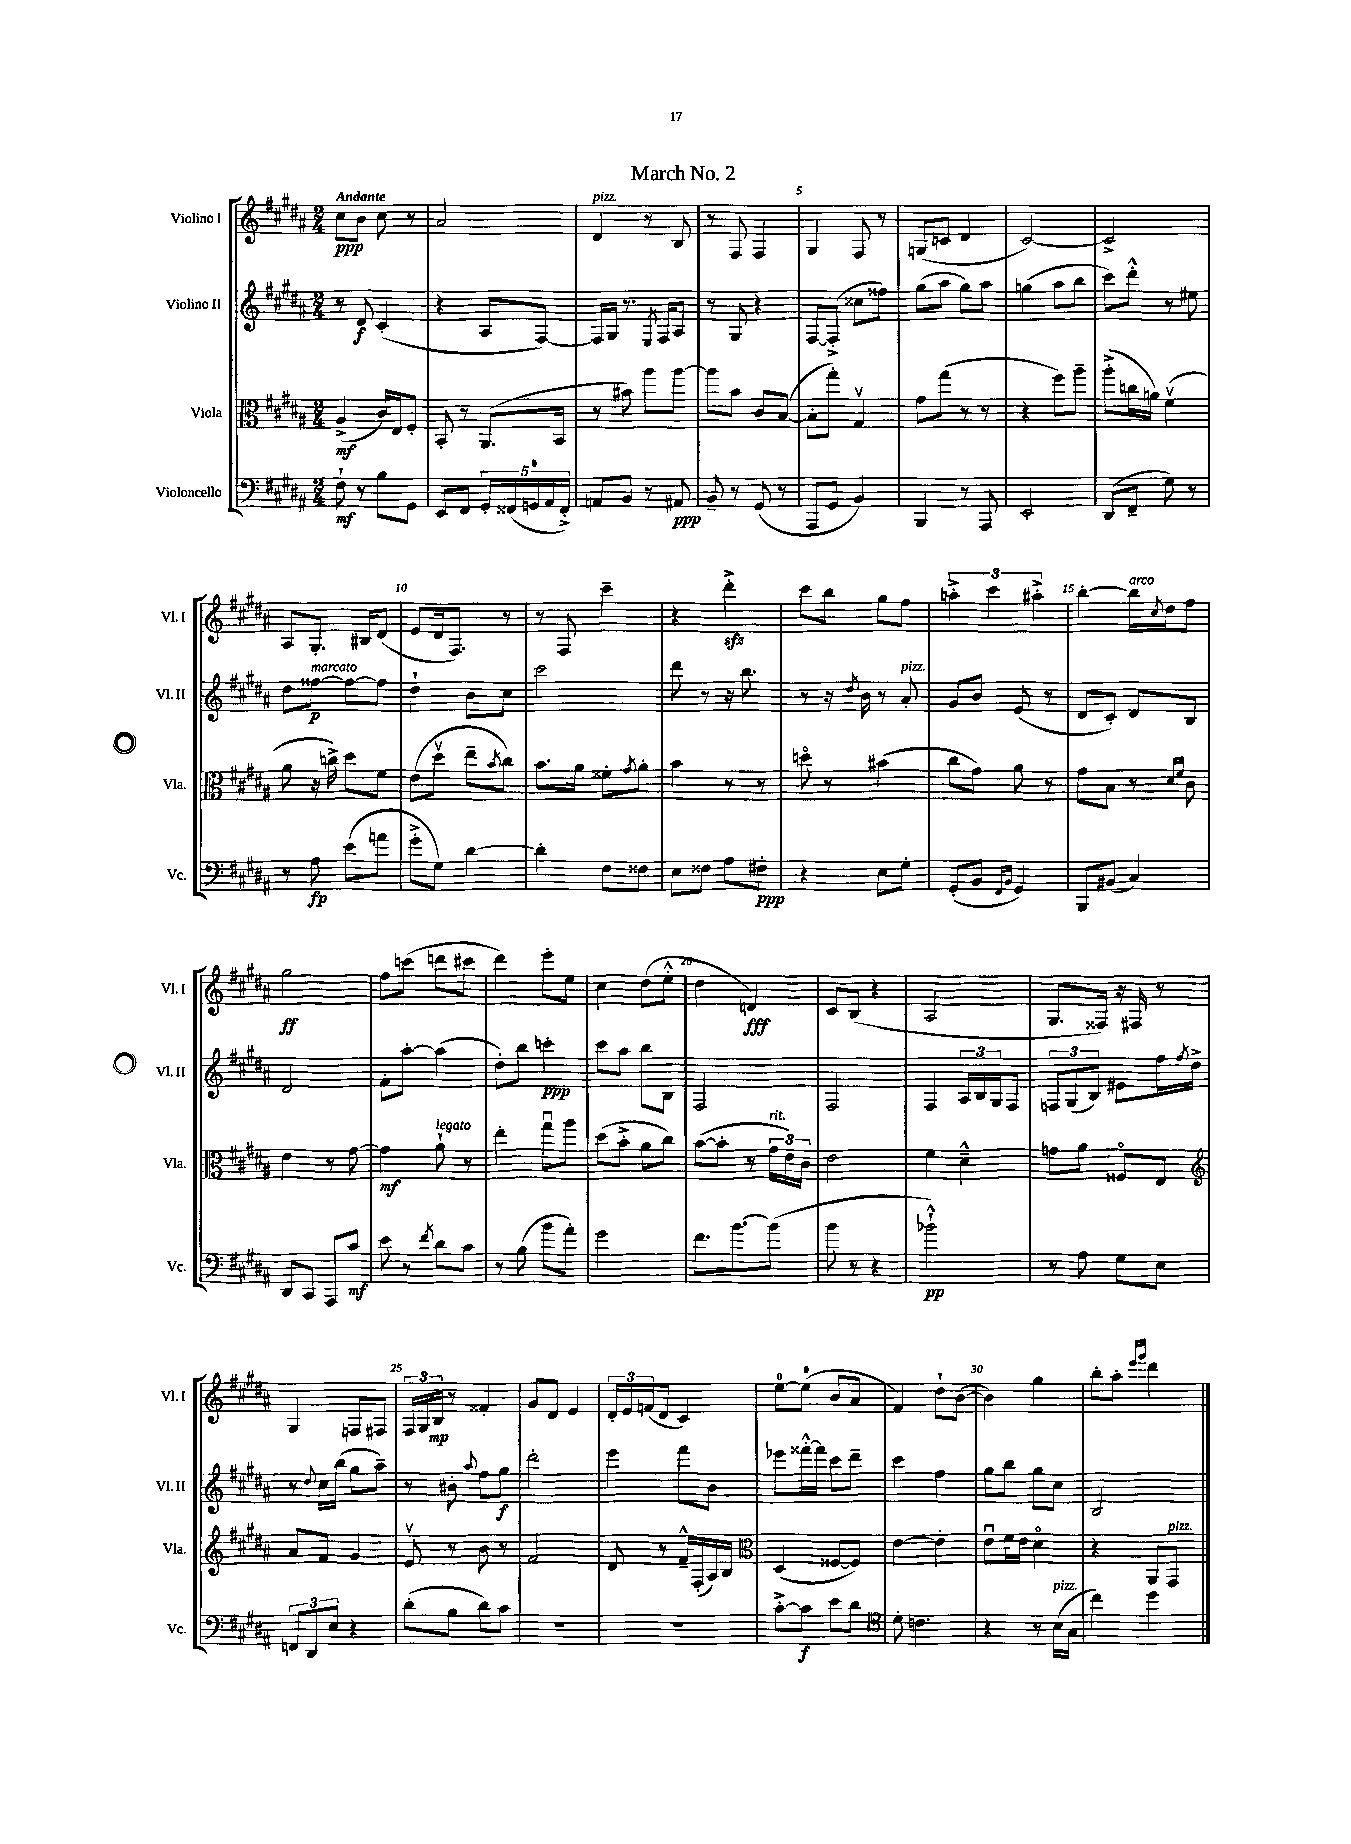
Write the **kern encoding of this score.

**kern	**dynam	**kern	**dynam	**kern	**dynam	**kern	**dynam
*part4	*part4	*part3	*part3	*part2	*part2	*part1	*part1
*staff4	*staff4	*staff3	*staff3	*staff2	*staff2	*staff1	*staff1
*I"Violoncello	*	*I"Viola	*	*I"Violino II	*	*I"Violino I	*
*I'Vc.	*	*I'Vla.	*	*I'Vl. II	*	*I'Vl. I	*
*clefF4	*	*clefC3	*	*clefG2	*	*clefG2	*
*k[f#c#g#d#a#]	*	*k[f#c#g#d#a#]	*	*k[f#c#g#d#a#]	*	*k[f#c#g#d#a#]	*
*M2/4	*	*M2/4	*	*M2/4	*	*M2/4	*
=1	=1	=1	=1	=1	=1	=1	=1
!	!	!	!	!	!	!LO:TX:a:B:t=Andante	!
8F#`\	mf	(4A#^/	mf	8r	.	8cc#\L	ppp
8r	.	.	.	8d#/	f	8b\J	.
8B\L	.	16c#/LL)	.	(4c#'/	.	8cc#\	.
.	.	16E/J	.	.	.	.	.
8GG#\J	.	8F#'/J	.	.	.	8r	.
=2	=2	=2	=2	=2	=2	=2	=2
8EE/L	.	8BB'/	.	4r	.	2a#/	.
8FF#/J	.	8r	.	.	.	.	.
20GG#'/LL	.	(8.AA#/L	.	8A#/L	.	.	.
(20FF##X/	.	.	.	.	.	.	.
20GGn/	.	.	.	.	.	.	.
.	.	.	.	[8F#/J)	.	.	.
20AA#/	.	.	.	.	.	.	.
.	.	16BB/Jk	.	.	.	.	.
20FF##'^/JJ)	.	.	.	.	.	.	.
=3	=3	=3	=3	=3	=3	=3	=3
!	!	!	!	!	!	!LO:TX:a:i:t=pizz.	!
8AAn/L	.	8r	.	16F#/LL]	.	4d#/	.
.	.	.	.	16G#/JJ	.	.	.
8BB/J	.	8b#X\)	.	8.r	.	.	.
8r	.	8aa#\L	.	.	.	8r	.
.	.	.	.	8qE/	.	.	.
.	.	.	.	16F#/KL	.	.	.
8AA#X/	ppp	[8aa#\J	.	8A#/J	.	8B/	.
=4	=4	=4	=4	=4	=4	=4	=4
8BB~/	.	8aa#\L]	.	8r	.	8r	.
8r	.	8b\J	.	8G#/	.	8F#/	.
(8GG#/	.	8c#/L	.	4r	.	4F#/	.
8r	.	([8B/J	.	.	.	.	.
=5	=5	=5	=5	=5	=5	=5	=5
8AAA#/L	.	8B'\L]	.	[8F#/L	.	4G#/	.
8GG#/J	.	8gg#'\J)	.	(8F#'^/J]	.	.	.
4BB/)	.	4G#v/	.	8cc##X\L	.	8F#/	.
.	.	.	.	8ff##X\J)	.	8r	.
=6	=6	=6	=6	=6	=6	=6	=6
4BBB/	.	8g#\L	.	(8gg#\L	.	(8Gn/L	.
.	.	(8gg#\J	.	8aa#\J	.	8cn/J	.
8r	.	8r	.	8gg#\L)	.	4d#/	.
8AAA#/	.	8r	.	8aa#\J	.	.	.
=7	=7	=7	=7	=7	=7	=7	=7
2EE'/	.	4r	.	(4ggn\	.	[2c#/)	.
.	.	8ff#\L)	.	8aa#\L	.	.	.
.	.	8aa#~\J	.	8bb\J	.	.	.
=8	=8	=8	=8	=8	=8	=8	=8
(8DD#/L	.	(8aa#'^\L	.	8ccc#\L)	.	2c#^/]	.
8FF#~/J	.	16ccn\L	.	8ddd#'^^\J	.	.	.
.	.	16an\JJ)	.	.	.	.	.
8G#\)	.	(4f#v\	.	8r	.	.	.
8r	.	.	.	8ee#X\	.	.	.
!!LO:LB:g=z
=9	=9	=9	=9	=9	=9	=9	=9
8r	.	8a#\	.	8dd#\L	.	8A#/L	.
!	!	!	!	!LO:TX:a:i:t=marcato	!	!	!
8A#\	fp	16r	.	[8ff##X\J	p	8.G#'/J	.
.	.	16ccn^\)	.	.	.	.	.
(8e\L	.	8dd#\L	.	8ff##\L_	.	.	.
.	.	.	.	.	.	16B#X/KL	.
8an\J	.	8f#\J	.	8ff##\J]	.	(8d#/J	.
=10	=10	=10	=10	=10	=10	=10	=10
8g#'^\L	.	(8e\L	.	4dd#`\	.	8e/L	.
8G#\J)	.	8dd#v\J	.	.	.	16d#/k	.
.	.	.	.	.	.	8.F#/J)	.
[4d#\	.	8ee~\L	.	8b\L	.	.	.
.	.	8qb/	.	.	.	.	.
.	.	8cc#\J)	.	8cc#\J	.	8r	.
=11	=11	=11	=11	=11	=11	=11	=11
4d#'\]	.	8.b\L	.	2ccc#\	.	8r	.
.	.	.	.	.	.	8F#/	.
.	.	16a#\Jk	.	.	.	.	.
8F#\L	.	8f##X'\L	.	.	.	4ccc#~\	.
.	.	8qg#/	.	.	.	.	.
8F##X\J	.	8a#'\J	.	.	.	.	.
=12	=12	=12	=12	=12	=12	=12	=12
8E\L	.	4b\	.	8ddd#\	.	4r	.
8F##X\J	.	.	.	8r	.	.	.
8A#\L	.	8r	.	16r	.	4ddd#zz'^\	.
.	.	.	.	8.bb\	.	.	.
8F#X'\J	ppp	8r	.	.	.	.	.
=13	=13	=13	=13	=13	=13	=13	=13
4r	.	8ddn\	.	8r	.	8ccc#\L	.
.	.	8r	.	16r	.	8bb\J	.
.	.	.	.	8qdd#/	.	.	.
.	.	.	.	16b\	.	.	.
8E\L	.	(4b#X\	.	8r	.	8gg#\L	.
!	!	!	!	!LO:TX:a:i:t=pizz.	!	!	!
8G#'\J	.	.	.	8a#'/	.	8ff#\J	.
=14	=14	=14	=14	=14	=14	=14	=14
(8GG#'/L	.	8cc#\L	.	8g#/L	.	6aan'^\	.
8BB/J	.	8g#\J)	.	8b/J	.	.	.
.	.	.	.	.	.	6ccc#\	.
16qqFF#/LL	.	.	.	.	.	.	.
16qqBB/JJ	.	.	.	.	.	.	.
4GG#/)	.	8a#\	.	(8e/	.	.	.
.	.	.	.	.	.	6aa#X'^\	.
.	.	8r	.	8r	.	.	.
=15	=15	=15	=15	=15	=15	=15	=15
8BBB/L	.	8g#\L	.	8d#/L	.	[4bb'\	.
(8BB#X/J	.	8B\J	.	8c#'/J)	.	.	.
!	!	!	!	!	!	!LO:TX:a:i:t=arco	!
4C#/)	.	8r	.	8d#/L	.	16bb\LL]	.
.	.	.	.	.	.	8qcc#/	.
.	.	.	.	.	.	16dd#\J	.
.	.	16qqd#/LL	.	.	.	.	.
.	.	16qqf#/JJ	.	.	.	.	.
.	.	8c#\	.	8B/J	.	8ff#\J	.
!!LO:LB:g=z
=16	=16	=16	=16	=16	=16	=16	=16
8DD#/L	.	4e\	.	2d#/	.	2gg#\	ff
8CC#/J	.	.	.	.	.	.	.
8AAA#/L	.	8r	.	.	.	.	.
8c#/J	mf	[8g#\	.	.	.	.	.
=17	=17	=17	=17	=17	=17	=17	=17
8e\	.	4g#\]	mf	8f#'\L	.	8ff#\L	.
8r	.	.	.	[8aa#'\J	.	(8cccn\J	.
8qf#/	.	.	.	.	.	.	.
!	!	!LO:TX:a:i:t=legato	!	!	!	!	!
8d#\L	.	8a#`\	.	(4aa#\]	.	8dddn\L	.
8c#\J	.	8r	.	.	.	8ccc#X\J	.
=18	=18	=18	=18	=18	=18	=18	=18
8r	.	4ee'\	.	8dd#'\L)	.	4ddd#\)	.
(8B\	.	.	.	8bb\J	.	.	.
8b\L	.	8gg#u\L	.	4cccn'\	ppp	8eee'\L	.
8a#'\J)	.	8aa#\J	.	.	.	8ee\J	.
=19	=19	=19	=19	=19	=19	=19	=19
2g#\	.	(8dd#\L	.	8ccc#\L	.	4cc#\	.
.	.	8b'^\J	.	8aa#\J	.	.	.
.	.	8a#\L	.	8bb\L	.	(8dd#\L	.
.	.	8cc#\J)	.	8B\J	.	8ee'^^\J	.
=20	=20	=20	=20	=20	=20	=20	=20
8.f#\L	.	([8b\L	.	2F#/	.	4dd#\	.
.	.	8b'\J]	.	.	.	.	.
[8.b\	.	.	.	.	.	.	.
.	.	8r	.	.	.	4dn/)	fff
!	!	!LO:TX:a:i:t=rit.	!	!	!	!	!
(8b\J]	.	24g#\LL	.	.	.	.	.
.	.	24e\)	.	.	.	.	.
.	.	24c#\JJ	.	.	.	.	.
=21	=21	=21	=21	=21	=21	=21	=21
8b\	.	2e\	.	2F#/	.	8c#/L	.
8r	.	.	.	.	.	(8B/J	.
4r	.	.	.	.	.	4r	.
=22	=22	=22	=22	=22	=22	=22	=22
2b-X`^^\)	pp	4f#\	.	4F#/	.	2A#/	.
.	.	4d#~^^\	.	24A#/LL	.	.	.
.	.	.	.	24B/	.	.	.
.	.	.	.	24G#/J	.	.	.
.	.	.	.	8F#/J	.	.	.
=23	=23	=23	=23	=23	=23	=23	=23
8r	.	8gn\L	.	12Fn/L	.	8.G#/L	.
.	.	.	.	(12G#/	.	.	.
8A#\	.	8a#\J	.	.	.	.	.
.	.	.	.	12B/J)	.	.	.
.	.	.	.	.	.	16F##X/Jk)	.
8G#\L	.	8F##X/L	.	8e#X\L	.	16r	.
.	.	.	.	.	.	16F#X/	.
8E\J	.	8E/J	.	16ff#\L	.	8r	.
.	.	.	.	8qff#/	.	.	.
.	.	.	.	16dd#^\JJ	.	.	.
!!LO:LB:g=z
=24	=24	=24	=24	=24	=24	=24	=24
*	*	*clefG2	*	*	*	*	*
12FFn/L	.	8a#/L	.	8r	.	4G#/	.
12DD#/	.	.	.	.	.	.	.
.	.	.	.	8qqdd#/	.	.	.
.	.	8f#/J	.	16cc#\LL	.	.	.
12E/J	.	.	.	.	.	.	.
.	.	.	.	(16bb\JJ	.	.	.
4r	.	4g#/	.	8gg#\L	.	8Fn/L	.
.	.	.	.	8aa#~\J)	.	8F#X/J	.
=25	=25	=25	=25	=25	=25	=25	=25
(8d#'\L	.	8ev/	.	8r	.	24F#/LL	.
.	.	.	.	.	.	24G#/	.
.	.	.	.	.	.	24B/JJ	mp
8B\J	.	8r	.	8b#X'\	.	8r	.
.	.	.	.	8qqaa#/	.	.	.
8d#\L)	.	8b\	.	8ff#\L	.	4f##X'/	.
8c#\J	.	8r	.	8gg#\J	f	.	.
=26	=26	=26	=26	=26	=26	=26	=26
2r	.	2f#/	.	2ddd#'\	.	8g#/L	.
.	.	.	.	.	.	8d#/J	.
.	.	.	.	.	.	4e/	.
=27	=27	=27	=27	=27	=27	=27	=27
2r	.	8d#/	.	4eee\	.	24d#'/LL	.
.	.	.	.	.	.	24e/	.
.	.	.	.	.	.	(24fn/J	.
.	.	8r	.	.	.	8d#/J	.
.	.	16f#~^^/LL	.	8fff#\L	.	4c#/)	.
.	.	(16F#'/	.	.	.	.	.
.	.	16A#/)	.	8b\J	.	.	.
.	.	16B/JJ	.	.	.	.	.
=28	=28	=28	=28	=28	=28	=28	=28
*	*	*clefC3	*	*	*	*	*
[8c#'^\L	.	(4D#/	.	8eee-X\L	.	[8ee\L	.
8c#\J]	f	.	.	[16fff##X'^^\L	.	(8ee\J]	.
.	.	.	.	16fff##\JJ]	.	.	.
8e\L	.	[8F##X/L	.	8ccc#\L	.	8b/L	.
8d#\J	.	8F##/J])	.	8ddd#~\J	.	8a#/J	.
=29	=29	=29	=29	=29	=29	=29	=29
*clefC4	*	*	*	*	*	*	*
8d#'\	.	[4e\	.	4ccc#\	.	4f#/)	.
4.cn\	.	.	.	.	.	.	.
.	.	4e'\]	.	4ff#\	.	8dd#`\L	.
.	.	.	.	.	.	([8b\J	.
=30	=30	=30	=30	=30	=30	=30	=30
4r	.	8eu\L	.	8gg#\L	.	4b\])	.
.	.	16f#\L	.	8bb\J	.	.	.
.	.	16e\JJ	.	.	.	.	.
8r	.	4d#\	.	8gg#\L	.	4gg#\	.
!LO:TX:a:i:t=pizz.	!	!	!	!	!	!	!
(16B\LL	.	.	.	8cc#\J	.	.	.
16G#\JJ	.	.	.	.	.	.	.
=31	=31	=31	=31	=31	=31	=31	=31
4cc#\)	.	4r	.	2B/	.	8bb'\L	.
.	.	.	.	.	.	8aa#'\J	.
.	.	.	.	.	.	16qqeee/LL	.
.	.	.	.	.	.	16qqggg#/JJ	.
4dd#\	.	8AA#/L	.	.	.	4ddd#\	.
!	!	!LO:TX:a:i:t=pizz.	!	!	!	!	!
.	.	8GG#/J	.	.	.	.	.
==	==	==	==	==	==	==	==
*-	*-	*-	*-	*-	*-	*-	*-
